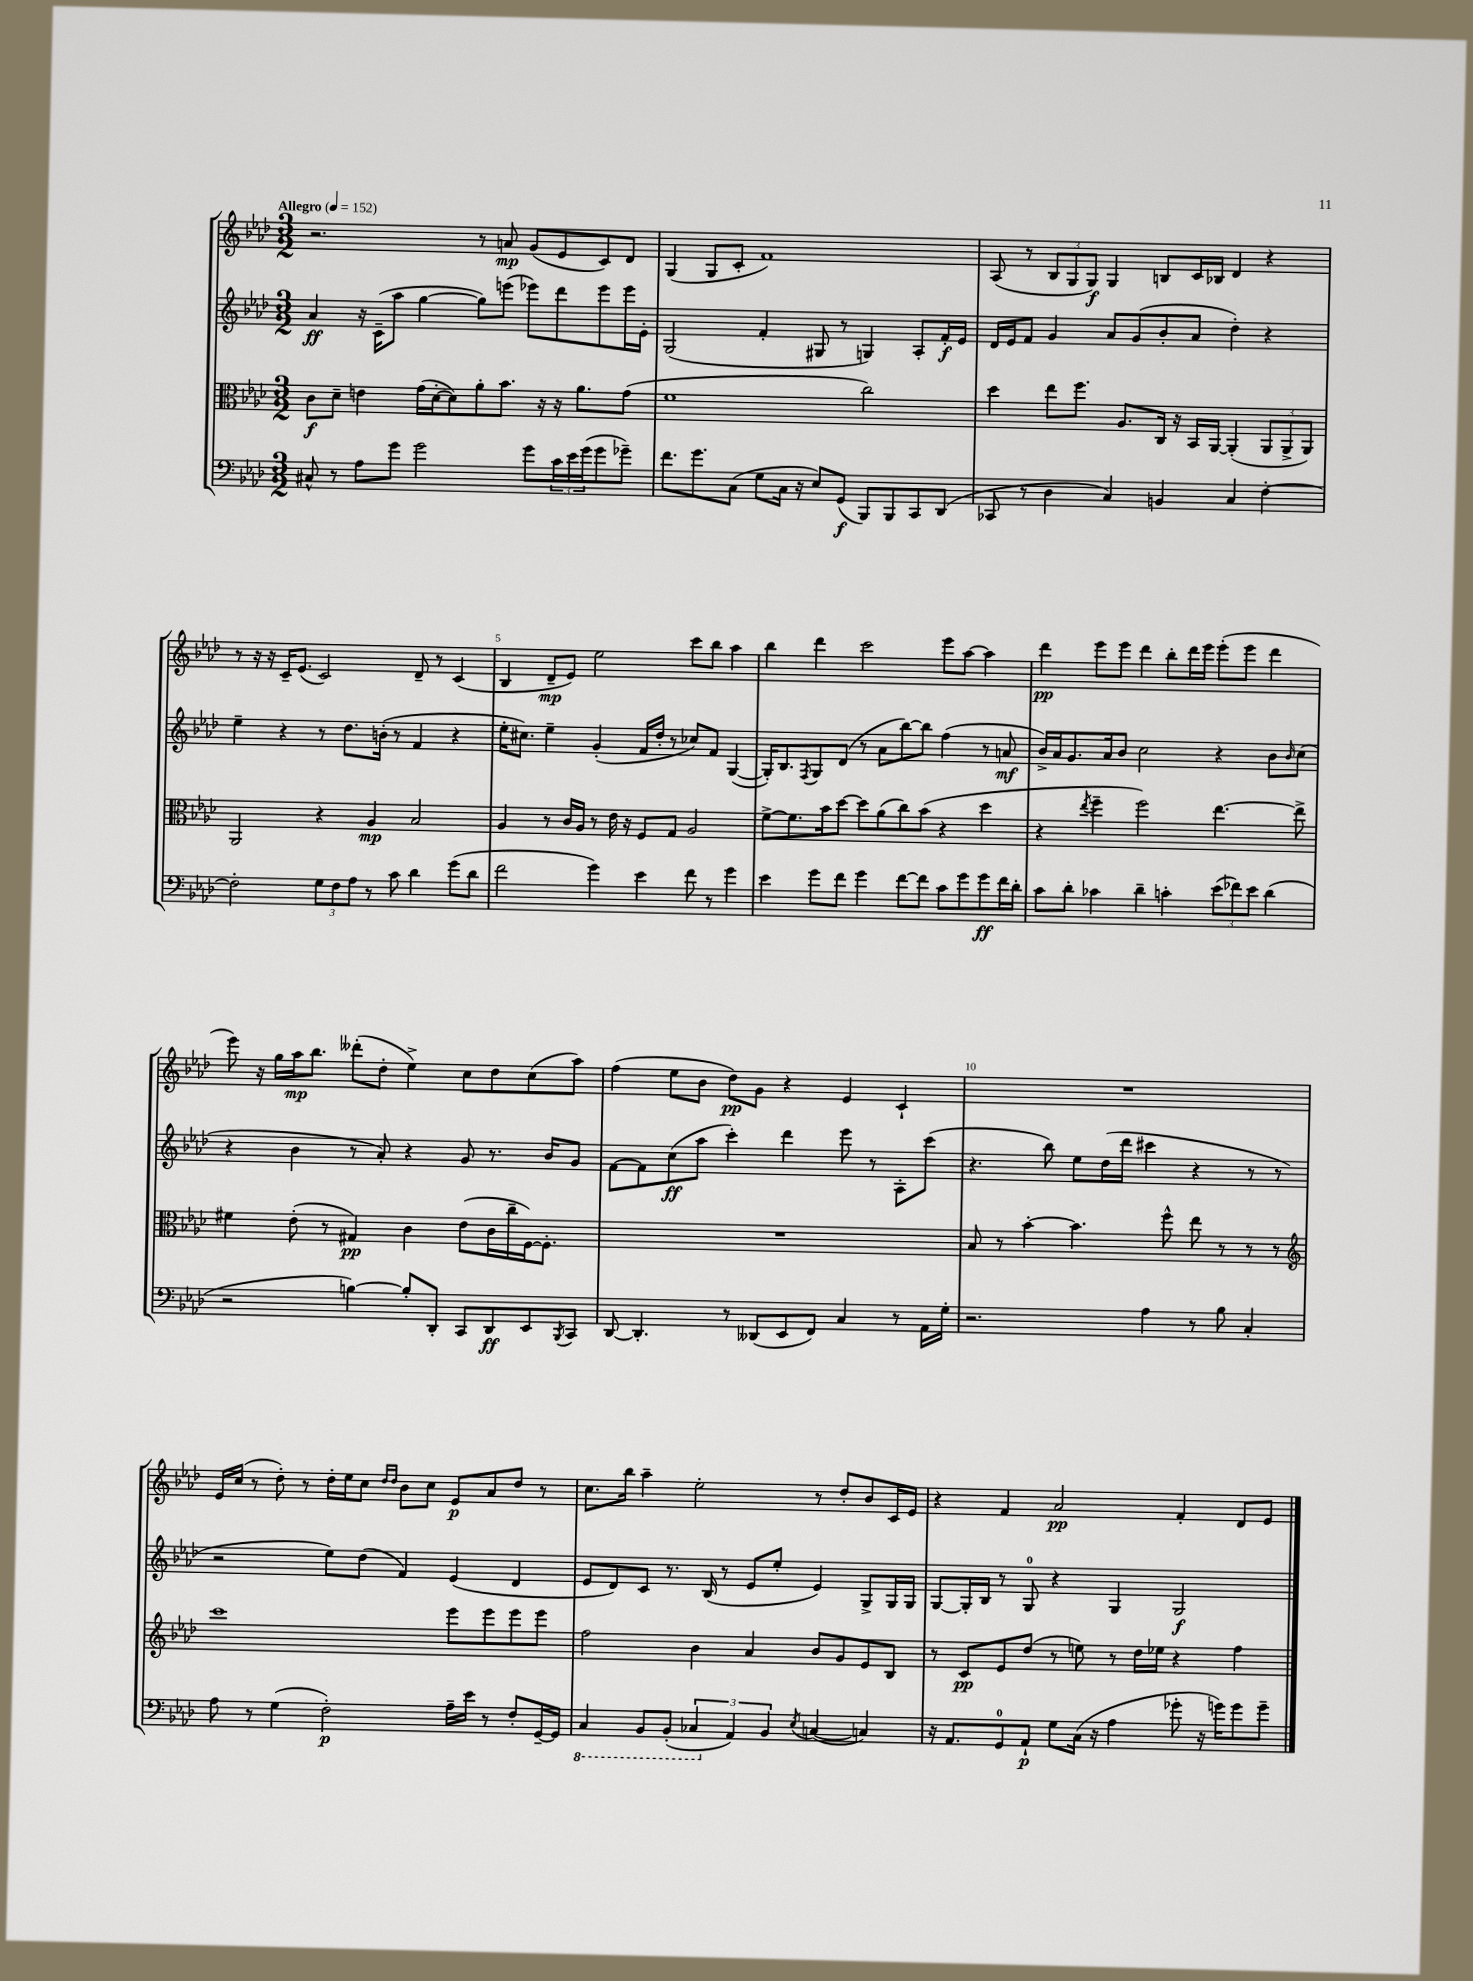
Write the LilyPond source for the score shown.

<<
\new StaffGroup <<
\new Staff = "s0" {
    \clef treble \key aes \major \numericTimeSignature \time 3/2 \tempo "Allegro" 4 = 152
    r2. r8 a'8\mp g'8( ees'8 c'8) des'8 |
    g4( g8 c'8-. f'1) |
    aes8( r8 \tuplet 3/2 { bes8 g8 g8\f) } g4 b8 c'16 bes16 des'4 r4 |
    r8 r16 r16 c'16-- ees'8.( c'2) des'8-- r8 c'4( |
    bes4 des'8--\mp ees'8) ees''2 c'''8 bes''8 aes''4 |
    bes''4 des'''4 c'''2 ees'''8 aes''8~ aes''4 |
    des'''4\pp ees'''8 ees'''8 des'''4 bes''8-. des'''16 ees'''16 ees'''8-.( ees'''8 des'''4 |
    ees'''8) r16 g''16 aes''16\mp bes''8. deses'''8-.( des''8-. ees''4->) c''8 des''8 c''8( aes''8) |
    f''4( ees''8 bes'8 des''8\pp) g'8 r4 ees'4 c'4-! |
    R1. |
    ees'16 c''16( r8 des''8-.) r8 des''16-. ees''16 c''8 \grace { des''16 des''16 } bes'8 c''8 ees'8\p aes'8 des''8 r8 |
    c''8. bes''16 aes''4-- ees''2-. r8 des''8-. bes'8 c'16 ees'16 |
    r4 f'4 aes'2\pp f'4-. des'8 ees'8 \bar "|." |
}
\new Staff = "s1" {
    \clef treble \key aes \major \numericTimeSignature \time 3/2
    aes'4\ff r16 c'16--( aes''8 g''4~ g''8) e'''8( ees'''8) des'''8 ees'''8 ees'''16 ees'16-. |
    g2( f'4-. gis8 r8 g4) aes8-. f'16-.\f ees'16 |
    des'16 ees'16 f'8 g'4 aes'8 g'8( bes'8-. aes'8 des''4-.) r4 |
    ees''4-- r4 r8 des''8. b'16-.( r8 f'4 r4 |
    ees''16-. cis''8.) ees''4-- g'4-.( f'16 des''16-. r8 ces''8) f'8 g4~( |
    g16-.) bes8. \acciaccatura { f8 } g8 des'8( r8 aes'8 bes''8~) bes''8 f''4( r8 a'8\mf |
    bes'16->) aes'16 g'8. aes'16 bes'8 c''2 r4 bes'8 \grace { bes'16 } c''8( |
    r4 bes'4 r8 aes'8-.) r4 g'8 r8. bes'16 g'8 |
    f'8~ f'8 c''8\ff( aes''8 c'''4-.) des'''4 ees'''8 r8 aes8-. c'''8( |
    r4. bes''8) ees''8 des''16( des'''16 cis'''4 r4 r8 r8 |
    r2 ees''8) des''8( f'4) ees'4( des'4 |
    ees'8 des'8) c'8 r8. bes16( r8 ees'8 ees''8-. ees'4) g8-> g16 g16 |
    g8~ g16-. bes16 r8 g8-0 r4 g4 g2\f \bar "|." |
}
\new Staff = "s2" {
    \clef alto \key aes \major \numericTimeSignature \time 3/2
    c'8\f des'8-- e'4 g'16( des'16~-. des'8) aes'8-. bes'8. r16 r16 aes'8. g'8( |
    f'1 c''2) |
    des''4 ees''8 f''8. aes8. c16 r16 bes,16 aes,16~ aes,4-.( \tuplet 3/2 { aes,8 aes,8-> aes,8) } |
    aes,2 r4 aes4\mp bes2 |
    aes4 r8 c'16 aes16 r8 ees'16 r16 f8 g8 aes2 |
    f'8~-> f'8. bes'16 des''8~ des''8 aes'8( c''8) bes'8( r4 des''4 |
    r4 \acciaccatura { ees''8 } f''4-- f''2) ees''4.~ ees''8-> |
    fis'4 ees'8-.( r8 gis4\pp) c'4 ees'8( c'16 c''16-- f16~) f8.-. |
    R1. |
    bes8 r8 bes'4~-. bes'4. f''8-^ ees''8 r8 r8 r8 |
    \clef treble c'''1 ees'''8 ees'''8 ees'''8 ees'''8 |
    f''2 bes'4 aes'4 bes'8 g'8 ees'8 bes8 |
    r8 c'8\pp ees'8 des''8( r8 e''8) r8 des''16 ees''16 r4 f''4 \bar "|." |
}
\new Staff = "s3" {
    \clef bass \key aes \major \numericTimeSignature \time 3/2
    cis8-^ r8 aes8 g'8 g'2 g'8 \tuplet 3/2 { c'16 ees'16 g'16( } g'8 ges'8--) |
    f'8. g'8. c8( g8 c16 r16 ees8) g,8\f( bes,,8) bes,,8 c,8 des,8( |
    ces,8 r8 des4 c4) b,4 c4 f4~-. |
    f2-. \tuplet 3/2 { g8 f8 aes8 } r8 c'8 des'4 g'8( des'8 |
    f'2 g'4) ees'4 f'8 r8 g'4 |
    ees'4 g'8 f'8 g'4 f'8~ f'8 c'8 g'8 g'8\ff f'16 des'16-. |
    c'8 des'8-. ces'4 des'4-- c'4-. \tuplet 3/2 { ees'8( fes'8) ees'8 } des'4( |
    r2 b4~) b8-. des,8-. c,8 des,8\ff ees,8 \acciaccatura { bes,,8 } c,8 |
    des,8~ des,4.-. r8 deses,8( ees,8 f,8) c4 r8 aes,16 g16-. |
    r2. aes4 r8 bes8 c4-. |
    aes8 r8 g4( f2-.\p) aes16-- ees'16 r8 f8-. g,16~-- g,16 |
    \ottava #-1 c,4 bes,,8 bes,,8-.( \tuplet 3/2 { ces,4 \ottava #0 aes,4) bes,4 } \acciaccatura { ees8 } c!4~( c!4) |
    r16 aes,8. g,8-0 aes,8-!\p g8 c16( r16 aes4 ges'8-. r16 g'16) g'8 g'8-- \bar "|." |
}
>>
>>
\layout { \context { \Score \override BarNumber.break-visibility = ##(#f #t #t) barNumberVisibility = #(every-nth-bar-number-visible 5) } }
